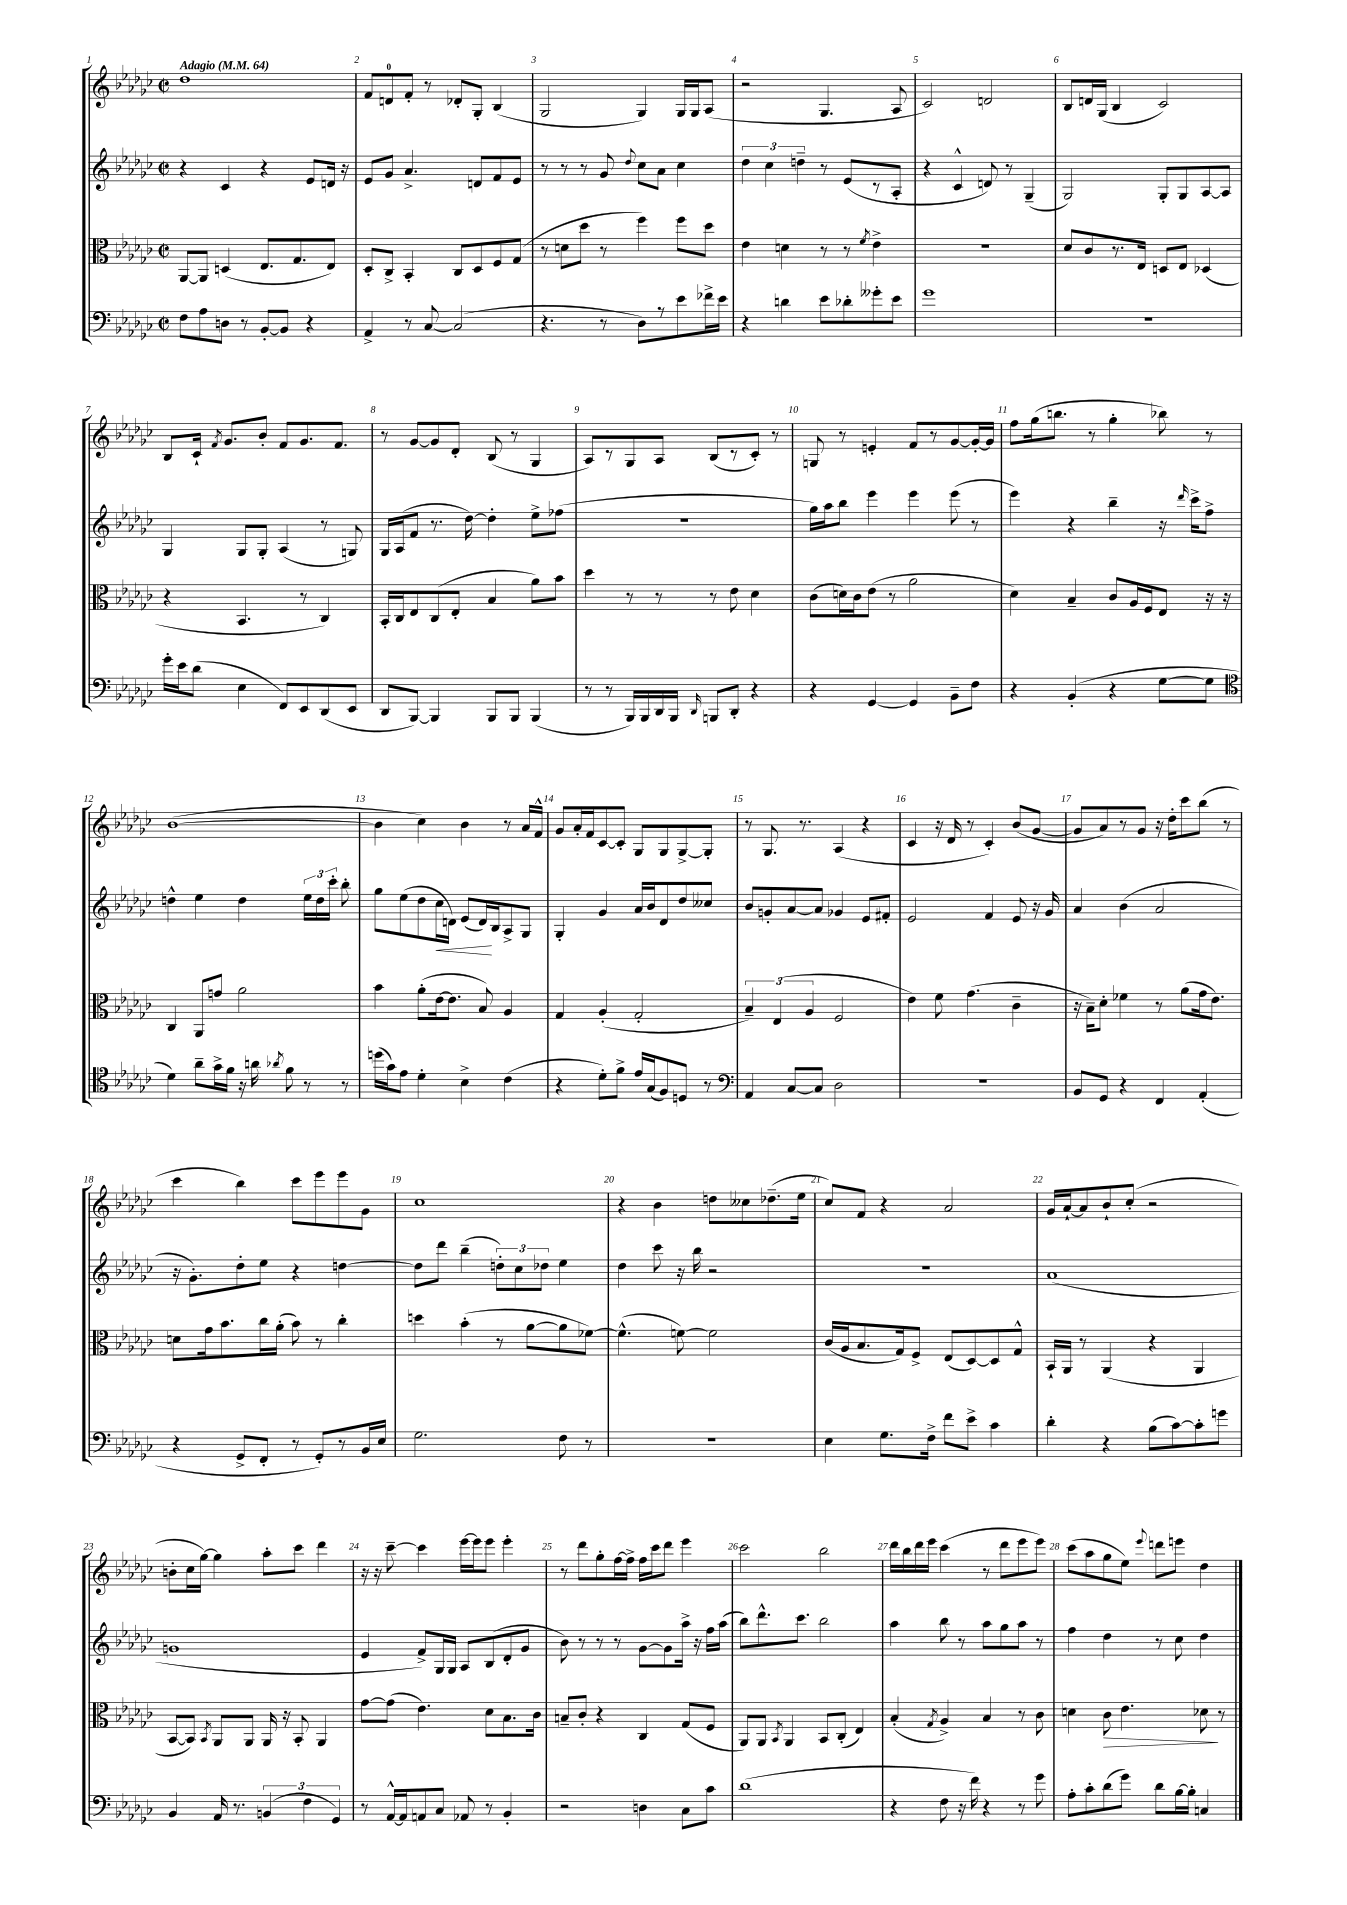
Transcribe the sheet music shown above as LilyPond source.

<<
\new StaffGroup <<
\new Staff = "s0" {
    \clef treble \key ges \major \defaultTimeSignature \time 2/2 \tempo "Adagio" 4 = 64
    \autoBeamOff des''1 |
    f'8[ d'8-0 f'8]-. r8 des'8[-. ges8]-. bes4( |
    ges2 ges4) ges16[ ges16 aes8]( |
    r2 ges4. aes8 |
    ces'2) d'2 |
    bes8[ d'16 ges16]( bes4 ces'2) |
    bes8[ ces'16]-! \acciaccatura { f'8 } ges'8.[ bes'8]-. f'8[ ges'8. f'8.] |
    r8 ges'8[~ ges'8 des'8]-. bes8( r8 ges4 |
    aes8[) r8 ges8 aes8] bes8[( r8 ces'8]-.) r8 |
    g8 r8 e'4-. f'8[ r8 ges'8~ ges'16~-. ges'16] |
    f''8[ ges''16( b''8.] r8 ges''4-. bes''8) r8 |
    bes'1~( |
    bes'4 ces''4) bes'4 r8 aes'16[ f'16]-^ |
    ges'8[ aes'16-. f'16 ces'8~ ces'8]-. ges8[ ges8 ges8~-> ges8]-. |
    r8 ges8. r8. aes4( r4 |
    ces'4 r16 des'16 r8 ces'4-.) bes'8[( ges'8]~ |
    ges'8[ aes'8) r8 ges'8] r16 des''16[-. ces'''8 bes''8]( r8 |
    ces'''4 bes''4) ces'''8[ ees'''8 ees'''8 ges'8] |
    ces''1 |
    r4 bes'4 d''8[ ceses''8 des''8.--( ees''16] |
    ces''8[) f'8] r4 aes'2 |
    ges'16[ aes'16~-! aes'8 bes'8-! ces''8]-.( r2 |
    b'8[-. ces''16 ges''16]~) ges''4 aes''8[-. ces'''8] des'''4 |
    r16 r16 ces'''8~-- ces'''4 ees'''16[~ ees'''16 ees'''8] ees'''4-. |
    r8 des'''8[ ges''8-. f''16~ f''16]-> f''16[ ces'''16 des'''8] ees'''4 |
    ces'''2 bes''2 |
    des'''16[ bes''16 des'''16 ees'''16] ces'''4( r8 des'''8[ ees'''8 ees'''8]) |
    ces'''8[( aes''8 ges''8 ees''8]) \appoggiatura { ees'''8 } d'''8[ e'''8] des''4 \bar "|." |
}
\new Staff = "s1" {
    \clef treble \key ges \major \defaultTimeSignature \time 2/2
    \autoBeamOff r4 ces'4 r4 ees'8[ d'16] r16 |
    ees'8[ ges'8] aes'4.-> d'8[ f'8 ees'8] |
    r8 r8 r8 ges'8 \appoggiatura { des''8 } ces''8[ aes'8] ces''4 |
    \tuplet 3/2 { des''4 ces''4 d''4-- } r8 ees'8[( r8 aes8]-. |
    r4 ces'4-^ d'8) r8 ges4--( |
    ges2) ges8[-. ges8 aes8~ aes8] |
    ges4 ges8[ ges8]-. aes4( r8 g8) |
    ges16[ aes16( f'8] r8. des''16~) des''4-. ees''8[-> fes''8]( |
    r1 |
    ges''16[) aes''16 bes''8] ees'''4 ees'''4 ees'''8( r8 |
    ees'''4) r4 bes''4-- r16 \grace { des'''16 } ces'''16[-> f''8]-> |
    d''4-^ ees''4 d''4 \tuplet 3/2 { ees''16[ d''16 ces'''16]-. } bes''8-. |
    ges''8[ ees''8( des''8 ces''16\< d'16]) ees'8[( d'16\!) bes16 aes8-> ges8] |
    ges4-. ges'4 aes'16[ bes'16 des'8 des''8 ceses''8] |
    bes'8[ g'8-. aes'8~ aes'8] ges'4 ees'8[ fis'8]-. |
    ees'2 f'4 ees'8 r16 ges'16 |
    aes'4 bes'4( aes'2 |
    r16 ges'8.[-.) des''8-. ees''8] r4 d''4~ |
    d''8[ des'''8] bes''4--( \tuplet 3/2 { d''8[-.) ces''8 des''8] } ees''4 |
    des''4 ces'''8 r16 bes''16 r2 |
    R1 |
    aes'1( |
    g'1 |
    ees'4 f'8[->) ges16 ges16] aes8[ bes8( des'8-. ges'8] |
    bes'8) r8 r8 r8 ges'8[~ ges'8 aes''16]-> r16 f''16[ aes''16]( |
    bes''8[) des'''8.-^ ces'''8.] bes''2 |
    aes''4 bes''8 r8 aes''8[ ges''8 aes''8] r8 |
    f''4 des''4 r8 ces''8 des''4 \bar "|." |
}
\new Staff = "s2" {
    \clef alto \key ges \major \defaultTimeSignature \time 2/2
    \autoBeamOff aes,8[~ aes,8] d4( ees8.[ ges8. ees8]) |
    des8[-. ces8]-> bes,4-. ces8[ des8 f8 ges8]( |
    r8 d'8[ des''8] r8 f''4) f''8[ des''8] |
    ees'4 d'4 r8 r8 \acciaccatura { f'8 } ees'4-> |
    r1 |
    des'8[ ces'8 r8. ees16] d8[ ees8] des4( |
    r4 bes,4. r8 ces4) |
    bes,16[-. ces16 ees8 ces8( ees8]-. bes4 aes'8[) bes'8] |
    des''4 r8 r8 r8 ees'8 des'4 |
    ces'8[( d'16) ces'16 ees'8]( r8 aes'2 |
    des'4) bes4-- ces'8[ aes16 f16 ees8] r16 r16 |
    ces4 aes,8[ g'8] aes'2 |
    bes'4 aes'8[-.( ees'16~ ees'8.] bes8) aes4 |
    ges4 aes4-.( ges2-. |
    \tuplet 3/2 { bes4--) ees4( aes4 } f2 |
    ees'4) f'8 ges'4.( ces'4-- |
    r16 bes16[--) des'8]-. fes'4 r8 aes'8[( ges'16 ees'8.]) |
    d'8[ ges'16 bes'8. ces''16 aes'16]-.( bes'8) r8 ces''4-. |
    d''4 bes'4-.( r8 aes'8[~ aes'8 fes'8]~) |
    fes'4.-^( f'8~) f'2 |
    ces'16[( aes16 bes8. ges16) f8]-> ees8[( des8~) des8 ges8]-^ |
    bes,16[-! aes,16] r8 aes,4( r4 aes,4 |
    bes,8[~ bes,8]) \acciaccatura { bes,8 } aes,8[ aes,8] aes,16 r16 bes,8-. aes,4 |
    ges'8[~ ges'8]( ees'4.) des'8[ bes8. ces'16] |
    b8[-- ces'8]-. r4 ces4 ges8[( f8] |
    aes,8[) aes,8] \acciaccatura { bes,8 } aes,4 bes,8[ ces8]-.( ees4) |
    bes4-.( \acciaccatura { ges8 } aes4->) bes4 r8 ces'8 |
    d'4 ces'8\> ees'4. des'8\! r8 \bar "|." |
}
\new Staff = "s3" {
    \clef bass \key ges \major \defaultTimeSignature \time 2/2
    \autoBeamOff f8[ aes8 d8] r8 bes,8[~-. bes,8] r4 |
    aes,4-> r8 ces8~ ces2( |
    r4. r8 des8[) r8 ees'8 fes'16-> ees'16] |
    r4 d'4 ees'8[ des'8-. geses'8-. ees'8] |
    ges'1 |
    R1 |
    ges'16[-. ees'16 des'8]( ees4 f,8[) ees,8 des,8( ees,8] |
    des,8[ bes,,8]~) bes,,4 bes,,8[ bes,,8] bes,,4( |
    r8 r8 bes,,16[) bes,,16 des,16 bes,,16] \grace { des,16 } b,,8[ des,8]-. r4 |
    r4 ges,4~ ges,4 bes,8[-- f8] |
    r4 bes,4-.( r4 ges8[~ ges8] |
    \clef tenor des'4) aes'8[-- ges'16-> f'16] r16 a'16 \acciaccatura { aes'8 } f'8 r8 r8 |
    d''16[( ges'16) ees'8] des'4-. bes4-> ces'4( |
    r4 des'8[-.) f'8]-> ees'16[ ges16( f8) d8] r8 |
    \clef bass aes,4 ces8[~ ces8] des2 |
    R1 |
    bes,8[ ges,8] r4 f,4 aes,4-.( |
    r4 ges,8[-> f,8]-. r8 ges,8[-.) r8 bes,16 ees16] |
    ges2. f8 r8 |
    r1 |
    ees4 ges8.[ f16]-> f'8[ ees'8]-> ces'4 |
    des'4-. r4 bes8[( ces'8~) ces'8-. g'8] |
    bes,4 aes,16 r8. \tuplet 3/2 { b,4( f4 ges,4) } |
    r8 aes,16[~-^ aes,16 a,8 ces8] aes,8 r8 bes,4-. |
    r2 d4 ces8[ ces'8] |
    des'1( |
    r4 f8 r16 f'16) r4 r8 ges'8 |
    aes8[-. ces'8-. des'8( ges'8]) des'8[ bes16~ bes16]-. c4 \bar "|." |
}
>>
>>
\layout { \context { \Score \override BarNumber.break-visibility = ##(#f #t #t) barNumberVisibility = #all-bar-numbers-visible } }
